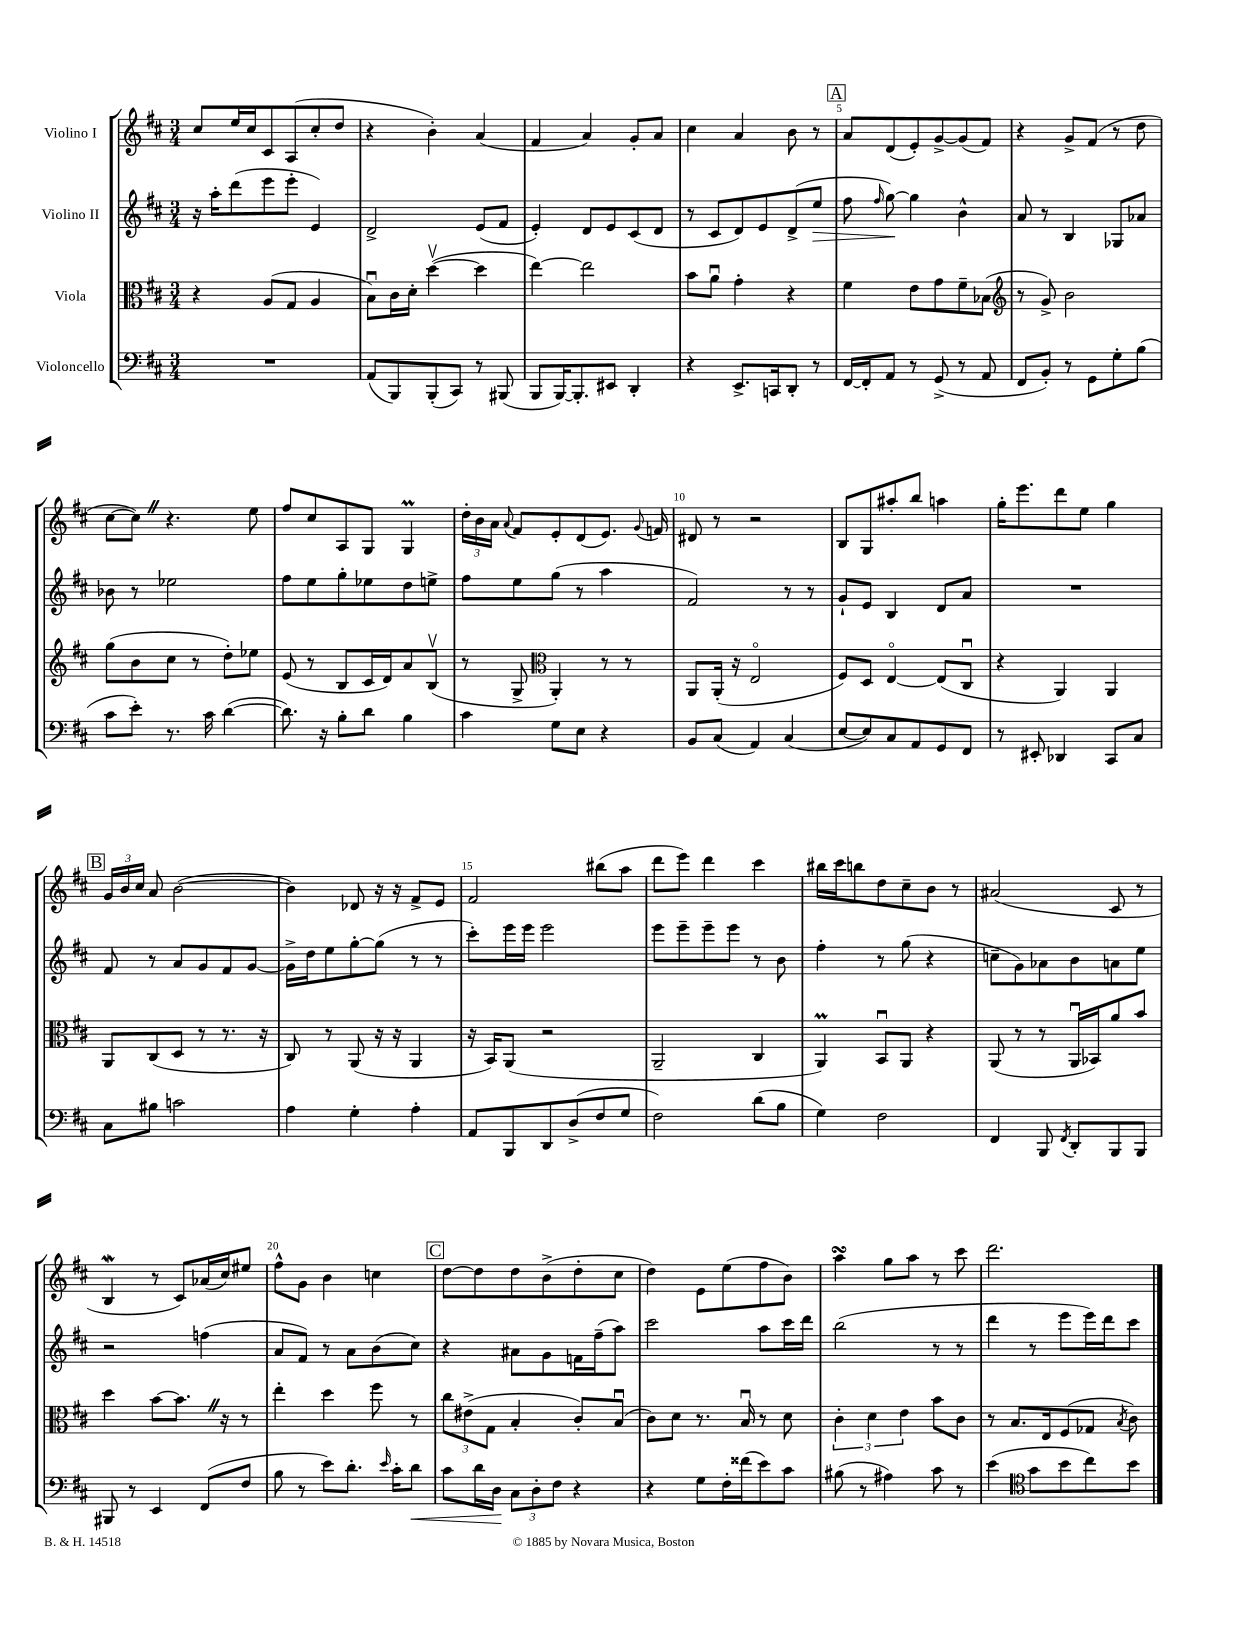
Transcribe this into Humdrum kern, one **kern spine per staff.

**kern	**kern	**kern	**kern
*staff4	*staff3	*staff2	*staff1
*clefF4	*clefC3	*clefG2	*clefG2
*k[f#c#]	*k[f#c#]	*k[f#c#]	*k[f#c#]
*M3/4	*M3/4	*M3/4	*M3/4
2.r	4r	16r	8cc#
.	.	16aa'	.
.	.	(8ddd	16ee
.	.	.	16cc#
.	(8A	8eee	8c#
.	8G	8eee'	(8A
.	4A	4e)	8cc#'
.	.	.	8dd
=	=	=	=
(8AA	8Bu)	2d^	4r
8BBB)	16c#	.	.
.	16d'	.	.
(8BBB'	([4ddv	.	4b')
8CC#)	.	.	.
8r	4dd]	(8e	(4a
(8BBB#	.	8f#	.
=	=	=	=
8BBB	[4ee)	4e')	4f#
[16BBB)	.	.	.
8.BBB']	.	.	.
.	2ee]	8d	4a)
8EE#	.	8e	.
4DD'	.	(8c#	8g'
.	.	8d	8a
=	=	=	=
4r	8b	8r	4cc#
.	8au	8c#	.
8.EE^	4g'	8d)	4a
.	.	8e	.
16CC	.	.	.
8DD'	4r	(8d^	8b
8r	.	8ee	8r
=	=	=	=
[16FF#	4f#	8ff#	8a
16FF#']	.	.	.
.	.	16qqff#	.
8AA	.	[8gg)	(8d
8r	8e	4gg]	8e')
(8GG^	8g	.	[8g^
8r	8f#~	4b^^	(8g]
8AA	(8B-	.	8f#)
=	=	=	=
*	*clefG2	*	*
8FF#	8r	8a	4r
8BB')	8g^)	8r	.
8r	2b	4B	8g^
8GG	.	.	(8f#
8G'	.	8G-	8r
(8B	.	8a-	8dd
=	=	=	=
8c#	(8gg	8b-	[8cc#
8e')	8b	8r	8cc#])
8.r	8cc#	2ee-	4.r
.	8r	.	.
16c#	.	.	.
([4d	8dd')	.	.
.	8ee-	.	8ee
=	=	=	=
8.d])	(8e	8ff#	8ff#
.	8r	8ee	8cc#
16r	.	.	.
8B'	8B	8gg'	8A
8d	16c#	8ee-	8G
.	16d)	.	.
4B	8a	8dd	4G
.	(8Bv	8ee^	.
=	=	=	=
4c#	8r	8ff#	24dd'
.	.	.	24b
.	.	.	24a
.	.	.	8qqa
.	8G^	8ee	8f#
*	*clefC3	*	*
8G	4AA')	(8gg	8e'
8E	.	8r	(8d
4r	8r	4aa	8.e)
.	8r	.	.
.	.	.	8qqg
.	.	.	16f
=	=	=	=
8BB	8AA	2f#)	8d#
(8C#	(16AA'	.	8r
.	16r	.	.
4AA)	2Eo	.	2r
(4C#	.	8r	.
.	.	8r	.
=	=	=	=
[8E	8F#)	8g`	8B
8E])	8D	8e	8G
8C#	[4Eo	4B	8aa#'
8AA	.	.	8bb
8GG	(8E]	8d	4aa
8FF#	8C#u	8a	.
=	=	=	=
8r	4r	2.r	16gg'
.	.	.	8.eee
8EE#'	.	.	.
4DD-	4AA)	.	8ddd
.	.	.	8ee
8CC#	4AA	.	4gg
8C#	.	.	.
=	=	=	=
8C#	8AA	8f#	24g
.	.	.	24b
.	.	.	24cc#
8B#	(8C#	8r	8a
2c	8D	8a	([2b
.	8r	8g	.
.	8.r	8f#	.
.	.	[8g	.
.	16r	.	.
=	=	=	=
4A	8C#)	16g^]	4b])
.	.	16dd	.
.	8r	8ee	.
4G'	(8AA	[8gg'	8d-
.	16r	(8gg]	16r
.	16r	.	16r
4A'	4AA	8r	8f#^
.	.	8r	8e
=	=	=	=
8AA	16r	8ccc#')	2f#
.	16BB)	.	.
8BBB	(8AA	16eee	.
.	.	16eee	.
8DD	2r	2eee	.
(8D^	.	.	.
8F#	.	.	(8bb#
8G	.	.	8aa
=	=	=	=
2F#)	2AA~	8eee	8ddd
.	.	8eee~	8eee)
.	.	8eee~	4ddd
.	.	8eee	.
(8d	4C#	8r	4ccc#
8B	.	8b	.
=	=	=	=
4G)	4AA)	4ff#'	16bb#
.	.	.	16ccc#
.	.	.	8bb
2F#	8BBu	8r	8dd
.	8AA	(8gg	8cc#~
.	4r	4r	8b
.	.	.	8r
=	=	=	=
4FF#	(8AA	8cc~	(2a#
.	8r	8g)	.
8BBB	8r	8a-	.
8qFF#	.	.	.
8DD'	16AAu	8b	.
.	16BB-)	.	.
8BBB	8a	8a	8c#
8BBB	8b	8ee	8r
=	=	=	=
8BBB#	4dd	2r	4B
8r	.	.	.
4EE	[8b	.	8r
.	8.b]	.	8c#)
(8FF#	.	(4ff	(16a-
.	16r	.	16cc#)
8F#	8r	.	8ee#
=	=	=	=
8B	4ee'	8a	8ff#^^
8r	.	8f#)	8g
8e)	4dd	8r	4b
8.d'	.	8a	.
.	8ff#	(8b	4cc
16qqe	.	.	.
16c#'	.	.	.
8d	8r	8cc#)	.
=	=	=	=
8c#	12cc#	4r	[8dd
.	(12e#^	.	.
16d	.	.	8dd]
.	12G	.	.
16D	.	.	.
12C#	4B'	8a#	8dd
12D'	.	.	.
.	.	8g	(8b^
12F#	.	.	.
4r	8c#')	16f	8dd'
.	.	(16ff#~	.
.	(8Bu	8aa)	8cc#
=	=	=	=
4r	8c#)	2ccc#	4dd)
.	8d	.	.
8G	8.r	.	8e
16F#'	.	.	(8ee
(16f##	16Bu	.	.
8e)	8r	8aa	8ff#
8c#	8d	16ccc#	8b)
.	.	16ddd	.
=	=	=	=
(8B#	6c#'	(2bb	4aa
8r	.	.	.
.	6d	.	.
4A#)	.	.	8gg
.	6e	.	.
.	.	.	8aa
8c#	8b	8r	8r
8r	8c#	8r	8ccc#
=	=	=	=
(4e	8r	4ddd	2.ddd
.	8.B	.	.
*clefC4	*	*	*
8g	.	8r	.
.	16E	.	.
8b	(8F#	8eee	.
8cc#)	8G-	16eee)	.
.	.	16ddd	.
.	8qB	.	.
8b	8c#)	8ccc#	.
==	==	==	==
*-	*-	*-	*-
